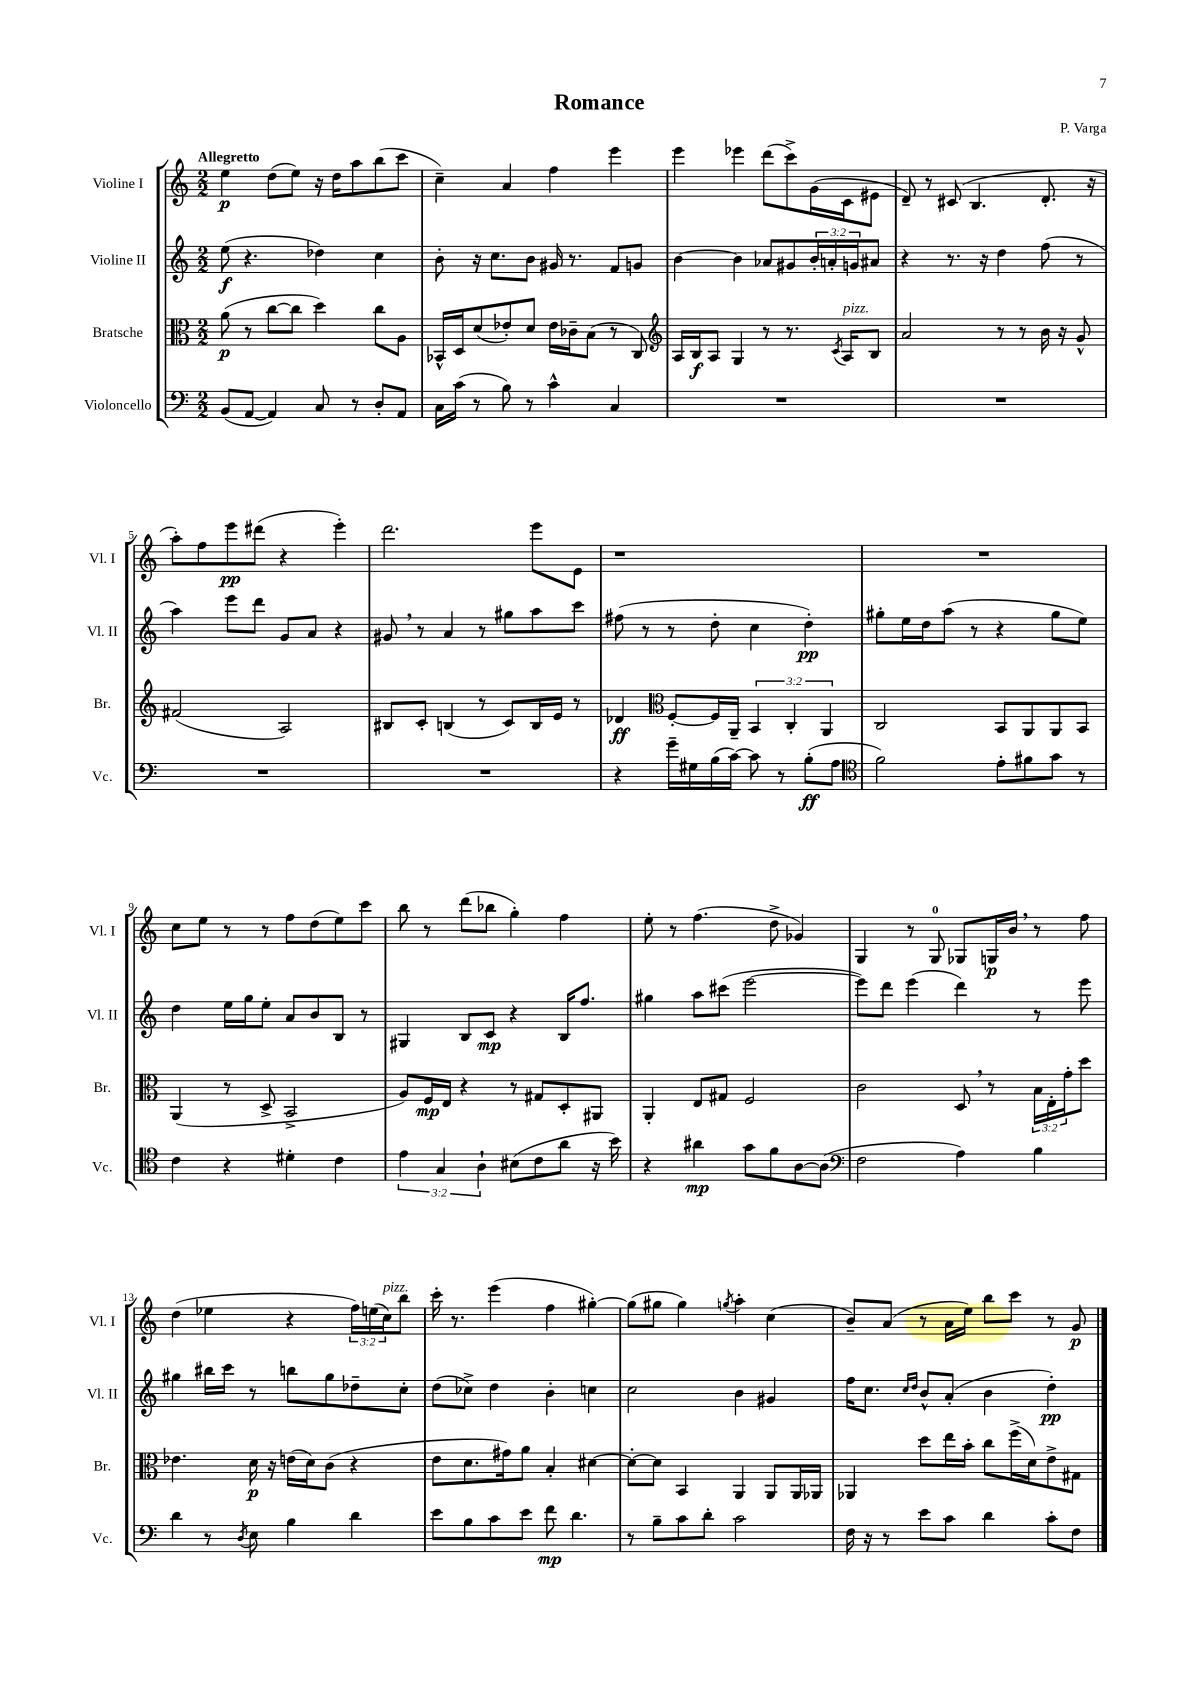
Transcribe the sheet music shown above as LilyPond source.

\header { title = "Romance" composer = "P. Varga" }
<<
\new StaffGroup <<
\new Staff = "s0" \with { instrumentName = "Violine I" shortInstrumentName = "Vl. I" } {
    \clef treble \key c \major \numericTimeSignature \time 2/2 \override Staff.TupletNumber.text = #tuplet-number::calc-fraction-text \tempo "Allegretto"
    e''4\p d''8( e''8) r16 d''16 a''8 b''8( c'''8 |
    c''4--) a'4 f''4 e'''4 |
    e'''4 ees'''4 d'''8( c'''8->) g'16( c'16 eis'8 |
    d'8--) r8 cis'8( b4. d'8.-. r16 |
    a''8-.) f''8 e'''8\pp dis'''8( r4 e'''4-.) |
    d'''2. e'''8 e'8 |
    r1 |
    R1 |
    c''8 e''8 r8 r8 f''8 d''8( e''8) c'''8 |
    b''8 r8 d'''8( bes''8 g''4-.) f''4 |
    e''8-. r8 f''4.( d''8-> ges'4) |
    g4 r8 g8-0 ges8 g16\p b'16 \breathe r8 f''8 |
    d''4( ees''4 r4 \tuplet 3/2 { f''16) e''16( c''16^\markup { \italic "pizz." }) } b''8 |
    c'''16-. r8. e'''4( f''4 gis''4~-.) |
    gis''8( gis''8 gis''4) \acciaccatura { g''8 } a''4-. c''4( |
    b'8--) a'8( r8 a'16 e''16) b''8 c'''8 r8 g'8\p \bar "|." |
}
\new Staff = "s1" \with { instrumentName = "Violine II" shortInstrumentName = "Vl. II" } {
    \clef treble \key c \major \numericTimeSignature \time 2/2 \override Staff.TupletNumber.text = #tuplet-number::calc-fraction-text
    e''8\f( r4. des''4) c''4 |
    b'8-. r16 c''8. b'8 gis'16 r8. f'8 g'8 |
    b'4~ b'4 aes'8 gis'8 \tuplet 3/2 { b'16-. a'16-. g'16 } ais'8 |
    r4 r8. r16 d''4 f''8( r8 |
    a''4) e'''8 d'''8 g'8 a'8 r4 |
    gis'8 \breathe r8 a'4 r8 gis''8 a''8 c'''8 |
    fis''8( r8 r8 d''8-. c''4 d''4-.\pp) |
    gis''8-. e''16 d''16 a''8( r8 r4 gis''8 e''8) |
    d''4 e''16 g''16 e''8-. a'8 b'8 b8 r8 |
    gis4 b8 c'8\mp r4 b16 f''8. |
    gis''4 a''8 cis'''8( e'''2~ |
    e'''8) d'''8 e'''4( d'''4) r8 e'''8 |
    gis''4 bis''16 c'''16 r8 b''8 gis''8 des''8-- c''8-. |
    d''8( ces''8->) d''4 b'4-. c''4 |
    c''2 b'4 gis'4 |
    f''16 c''8. \grace { c''16 d''16 } b'8-^ a'8-.( b'4 d''4-.\pp) \bar "|." |
}
\new Staff = "s2" \with { instrumentName = "Bratsche" shortInstrumentName = "Br." } {
    \clef alto \key c \major \numericTimeSignature \time 2/2 \override Staff.TupletNumber.text = #tuplet-number::calc-fraction-text
    a'8\p( r8 c''8~ c''8 d''4) c''8 a8 |
    bes,16-^ d16 d'8( ees'8-.) d'8 ees'16 ces'16-- b8( r8 c8) |
    \clef treble a16 b16\f a8 g4 r8 r8. \acciaccatura { c'8 } a16^\markup { \italic "pizz." } b8 |
    a'2 r8 r8 b'16 r16 g'8-^ |
    fis'2( a2) |
    bis8 c'8-. b4( r8 c'8) b16 e'16 r8 |
    des'4\ff \clef alto f8~-. f16 a,16-- \tuplet 3/2 { b,4 c4-. a,4 } |
    c2 b,8 a,8 a,8 b,8 |
    a,4( r8 d8-> b,2-> |
    a8) f16\mp e16 r4 r8 gis8 d8-. ais,8 |
    a,4-. e8 gis8 f2 |
    c'2 d8 \breathe r8 \tuplet 3/2 { b16 e16-. g'16-. } d''8 |
    ees'4. d'16\p r16 e'16( d'16) c'8( r4 |
    e'8 d'8. gis'16) a'8 b4-. dis'4~ |
    dis'8~-. dis'8 b,4 a,4 a,8 a,16 aes,16 |
    aes,4 d''8 e''16 b'16-. c''8 f''16->( d'16) e'8-> gis8 \bar "|." |
}
\new Staff = "s3" \with { instrumentName = "Violoncello" shortInstrumentName = "Vc." } {
    \clef bass \key c \major \numericTimeSignature \time 2/2 \override Staff.TupletNumber.text = #tuplet-number::calc-fraction-text
    b,8( a,8~ a,4) c8 r8 d8-. a,8 |
    c16 c'16( r8 b8) r8 c'4-^ c4 |
    R1 |
    R1 |
    R1 |
    R1 |
    r4 g'16-- gis16 b16( c'16~) c'8 r8 b8-.\ff( a8 |
    \clef tenor f'2) e'8-. fis'8 g'8 r8 |
    c'4 r4 dis'4-. c'4 |
    \tuplet 3/2 { e'4 g4 a4-! } bis8( c'8 a'8 r16 b'16) |
    r4 ais'4\mp g'8 f'8 a8~ a8( |
    \clef bass f2 a4) b4 |
    d'4 r8 \acciaccatura { d8 } e8 b4 d'4 |
    e'8 b8 c'8 e'8 f'8\mp d'4. |
    r8 b8-- c'8 d'8-. c'2 |
    f16 r16 r8 e'8 c'8 d'4 c'8-. f8 \bar "|." |
}
>>
>>
